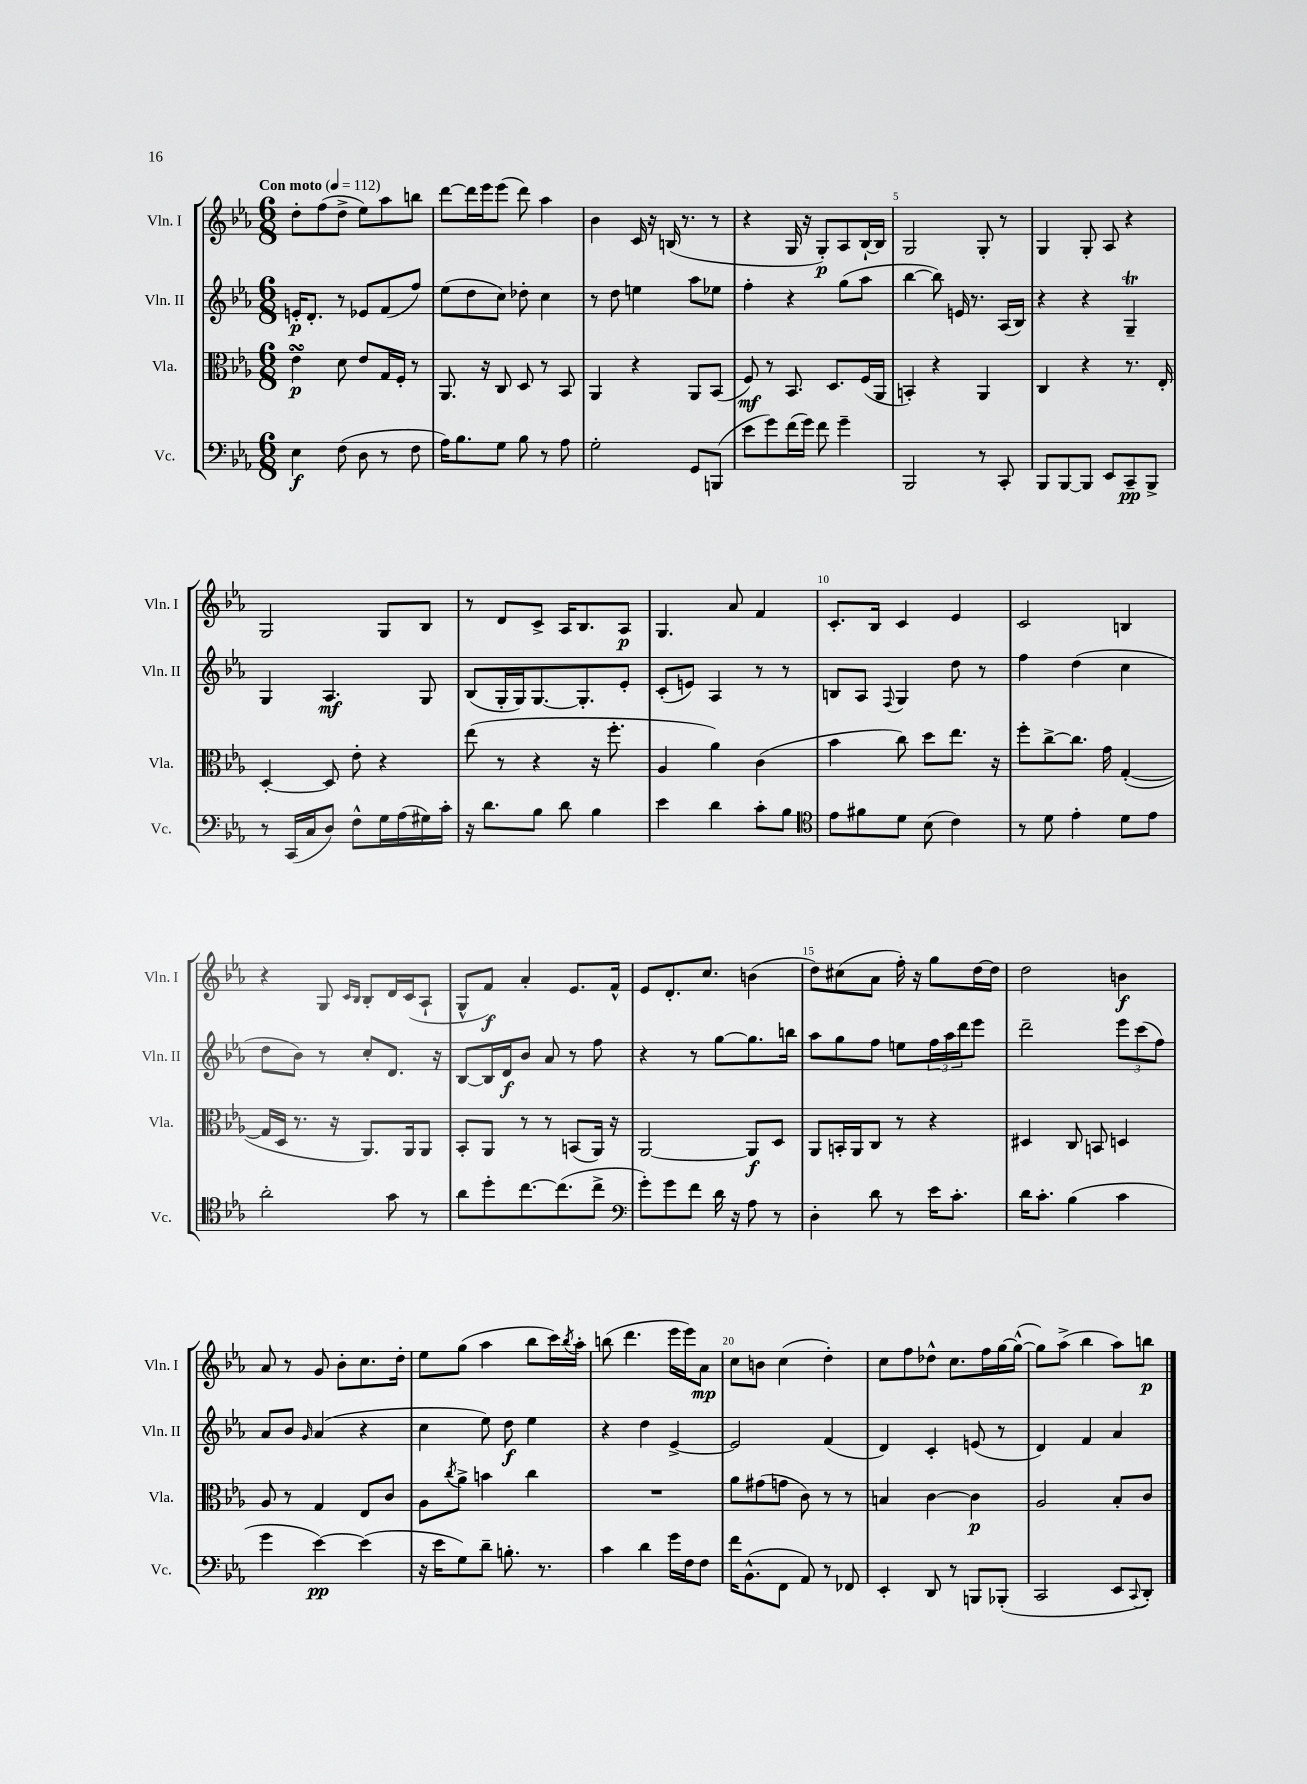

**kern	**kern	**kern	**kern
*staff4	*staff3	*staff2	*staff1
*clefF4	*clefC3	*clefG2	*clefG2
*k[b-e-a-]	*k[b-e-a-]	*k[b-e-a-]	*k[b-e-a-]
*M6/8	*M6/8	*M6/8	*M6/8
*MM112	*MM112	*MM112	*MM112
4E-\	4e-\	16e'/LK	8dd'\L
.	.	8.d'/J	.
.	.	.	(8ff\
(8F\	8d\	8r	8dd^\J
8D\	8e-/L	8e-/L	8ee-\L)
8r	16G/L	(8f/	8aa-\
.	16F'/JJ	.	.
8F\	8r	8ff/J)	8bb\J
=	=	=	=
16A-\LK)	8.AA-/	(8ee-\L	[8ddd\L
8.B-\	.	.	.
.	.	8dd\	16ddd\]L
.	16r	.	16eee-\J
8G\J	8C/	8cc\J)	(8eee-\J
8B-\	8D/	8dd-'\	8ddd\)
8r	8r	4cc\	4aa-\
8A-\	8BB-/	.	.
=	=	=	=
2G'\	4AA-/	8r	4b-\
.	.	8dd\	.
.	4r	4ee\	16c/
.	.	.	16r
.	.	.	(16B/
.	.	.	8.r
8GG/L	8AA-/L	8aa-\L	.
(8BBB/J	(8BB-/J	8ee-\J	8r
=	=	=	=
8e-\L	8F/)	4ff'\	4r
8g\)	8r	.	.
(16f\L	8.BB-/	4r	16G/
16g\JJ)	.	.	16r
8f\	.	.	8G'/L)
.	8.D/L	.	.
4g~\	.	(8gg\L	8A-/
.	(16F/L	8aa-\J	[16B-`/L
.	16AA-/JJ	.	16B-/]JJ
=	=	=	=
2BBB-/	4BB'/)	[4bb-\	2G/
.	4r	8bb-\])	.
.	.	16e/	.
.	.	8.r	.
8r	4AA-/	.	8G'/
8CC'/	.	(16A-/LL	8r
.	.	16B-/JJ)	.
=	=	=	=
8BBB-/L	4C/	4r	4G/
[8BBB-/	.	.	.
8BBB-/]J	4r	4r	8G'/
8EE-/L	.	.	8A-/
8CC~/	8.r	4G~/	4r
8BBB-^/J	.	.	.
.	16E-'/	.	.
=	=	=	=
8r	[4D'/	4G/	2G/
(16CC/LL	.	.	.
16C/J	.	.	.
8D/J)	8D/]	4.A-/	.
8F^^\L	8e-'\	.	.
16G\L	4r	.	8G/L
(16A-\	.	.	.
16G#\)	.	8G/	8B-/J
16c'\JJ	.	.	.
=	=	=	=
16r	(8ee-\	(8B-/L	8r
8.d\L	.	.	.
.	8r	16G'/L	8d/L
.	.	16G/J)	.
8B-\J	4r	[8.G/	8c^/J
8d\	.	.	16A-/LK
.	.	8.G'/]	8.B-/
4B-\	16r	.	.
.	8.ff'\	.	.
.	.	8e-'/J	8A-/J
=	=	=	=
4e-\	4A-/	(8c'/L	4.G/
.	.	8e/J)	.
4d\	4a-\)	4A-/	.
.	.	.	8a-/
8c'\L	(4c\	8r	4f/
8B-\J	.	8r	.
=	=	=	=
*clefC4	*	*	*
8e-\L	4b-\	8B/L	8.c'/L
8f#\	.	8A-/J	.
.	.	.	16B-/Jk
.	.	8qqF/	.
8d\J	8cc\)	4G/	4c/
(8B-\	8dd\L	.	.
4c\)	8.ee-\J	8dd\	4e-/
.	.	8r	.
.	16r	.	.
=	=	=	=
8r	8ff'\L	4ff\	2c/
8d\	[8cc^\	.	.
4e-'\	8.cc\]J	(4dd\	.
.	16g\	.	.
8d\L	([4G'/	4cc\	4B/
8e-\J	.	.	.
=	=	=	=
2a-'\	16G/]LL	8dd\L	4r
.	16D/JJ	.	.
.	8.r	8b-\J)	.
.	.	8r	8G/
.	16r	.	.
.	.	.	16qqc/LL
.	.	.	16qqB-/JJ
.	8.AA-/L)	8cc'/L	8B-'/L
8g\	.	8.d/J	16d/L
.	16AA-/k	.	(16c/J
8r	8AA-/J	.	8A-`/J
.	.	16r	.
=	=	=	=
8a-\L	8BB-'/L	[8B-/L	8G^^/L
8dd'\	8AA-/J	16B-/]L	8f/J)
.	.	16d/J	.
[8.cc\	8r	8b-/J	4a-'/
.	8r	8a-/	.
(8.cc\]	.	.	.
.	(8BB/L	8r	8.e-/L
8cc^\J	16AA-/Jk)	8ff\	.
.	16r	.	16f^^/Jk
=	=	=	=
*clefF4	*	*	*
8g'\L)	[2AA-/	4r	8e-/L
8g\	.	.	8.d'/
8f\J	.	8r	.
.	.	.	8.cc/J
16d\	.	[8gg\L	.
16r	.	.	.
8A-\	8AA-/]L	8.gg\]	(4b\
8r	8D/J	.	.
.	.	16bb\Jk	.
=	=	=	=
4D'\	8AA-/L	8aa-\L	8dd\L)
.	16BB'/L	8gg\	(8cc#\
.	16AA-/J	.	.
8d\	8C/J	8ff\J	8a-\J
8r	8r	8ee\L	16ff'\)
.	.	.	16r
16e-\LK	4r	24ff\L	8gg\L
.	.	24aa-\	.
8.c'\J	.	.	.
.	.	24ddd\J	.
.	.	8eee-\J	[16dd\L
.	.	.	16dd\]JJ
=	=	=	=
16d\LK	4D#/	2ddd~\	2dd\
8.c'\J	.	.	.
(4B-\	8C/	.	.
.	8BB/	.	.
4c\	4D/	12eee-\L	4b\
.	.	(12ccc\	.
.	.	12ff\J)	.
=	=	=	=
4g\	8A-/	8a-/L	8a-/
.	8r	8b-/J	8r
.	.	16qqg/	.
[4e-\)	4G/	(4a-/	8g/
.	.	.	8b-'\L
(4e-\]	8E-/L	4r	8.cc\
.	8c/J	.	.
.	.	.	16dd'\Jk
=	=	=	=
16r	8A-\L	4cc\	8ee-\L
16e-\LK	.	.	.
.	8qcc/	.	.
8G\)	8a-^\J	.	(8gg\J
8d~\J	4b\	8ee-\)	4aa-\
8.B'\	.	8dd\	.
.	4cc\	4ee-\	8bb-\L
8.r	.	.	.
.	.	.	16ccc\L)
.	.	.	8qbb-/
.	.	.	16aa-'\JJ
=	=	=	=
4c\	2.r	4r	(8bb\
.	.	.	4.ddd\
4d\	.	4dd\	.
16g\LL	.	[4e-^/	16eee-\LL
16F\J	.	.	16eee-\J)
8F\J	.	.	8a-\J
=	=	=	=
16f\LK	8a-\L	2e-/]	8cc\L
(8.BB-^^\	.	.	.
.	(8g#\	.	8b\J
8FF\J	8g\J	.	(4cc\
8AA-/)	8c\)	.	.
8r	8r	(4f/	4dd'\)
8FF-/	8r	.	.
=	=	=	=
4EE-'/	4B/	4d/)	8cc\L
.	.	.	8ff\
8DD/	[4c\	4c'/	8dd-^^\J
8r	.	.	8.cc\L
8BBB/L	4c\]	(8e/	.
.	.	.	16ff\L
(8BBB-'/J	.	8r	[16gg\
.	.	.	(16gg^^\_JJ
=	=	=	=
2CC/	2A-/	4d/)	8gg\]L)
.	.	.	(8aa-^\J
.	.	4f/	4bb-\
8EE-/L	8B-'/L	4a-/	8aa-\L)
8qqCC/	.	.	.
8DD'/J)	8c/J	.	8bb\J
==	==	==	==
*-	*-	*-	*-
